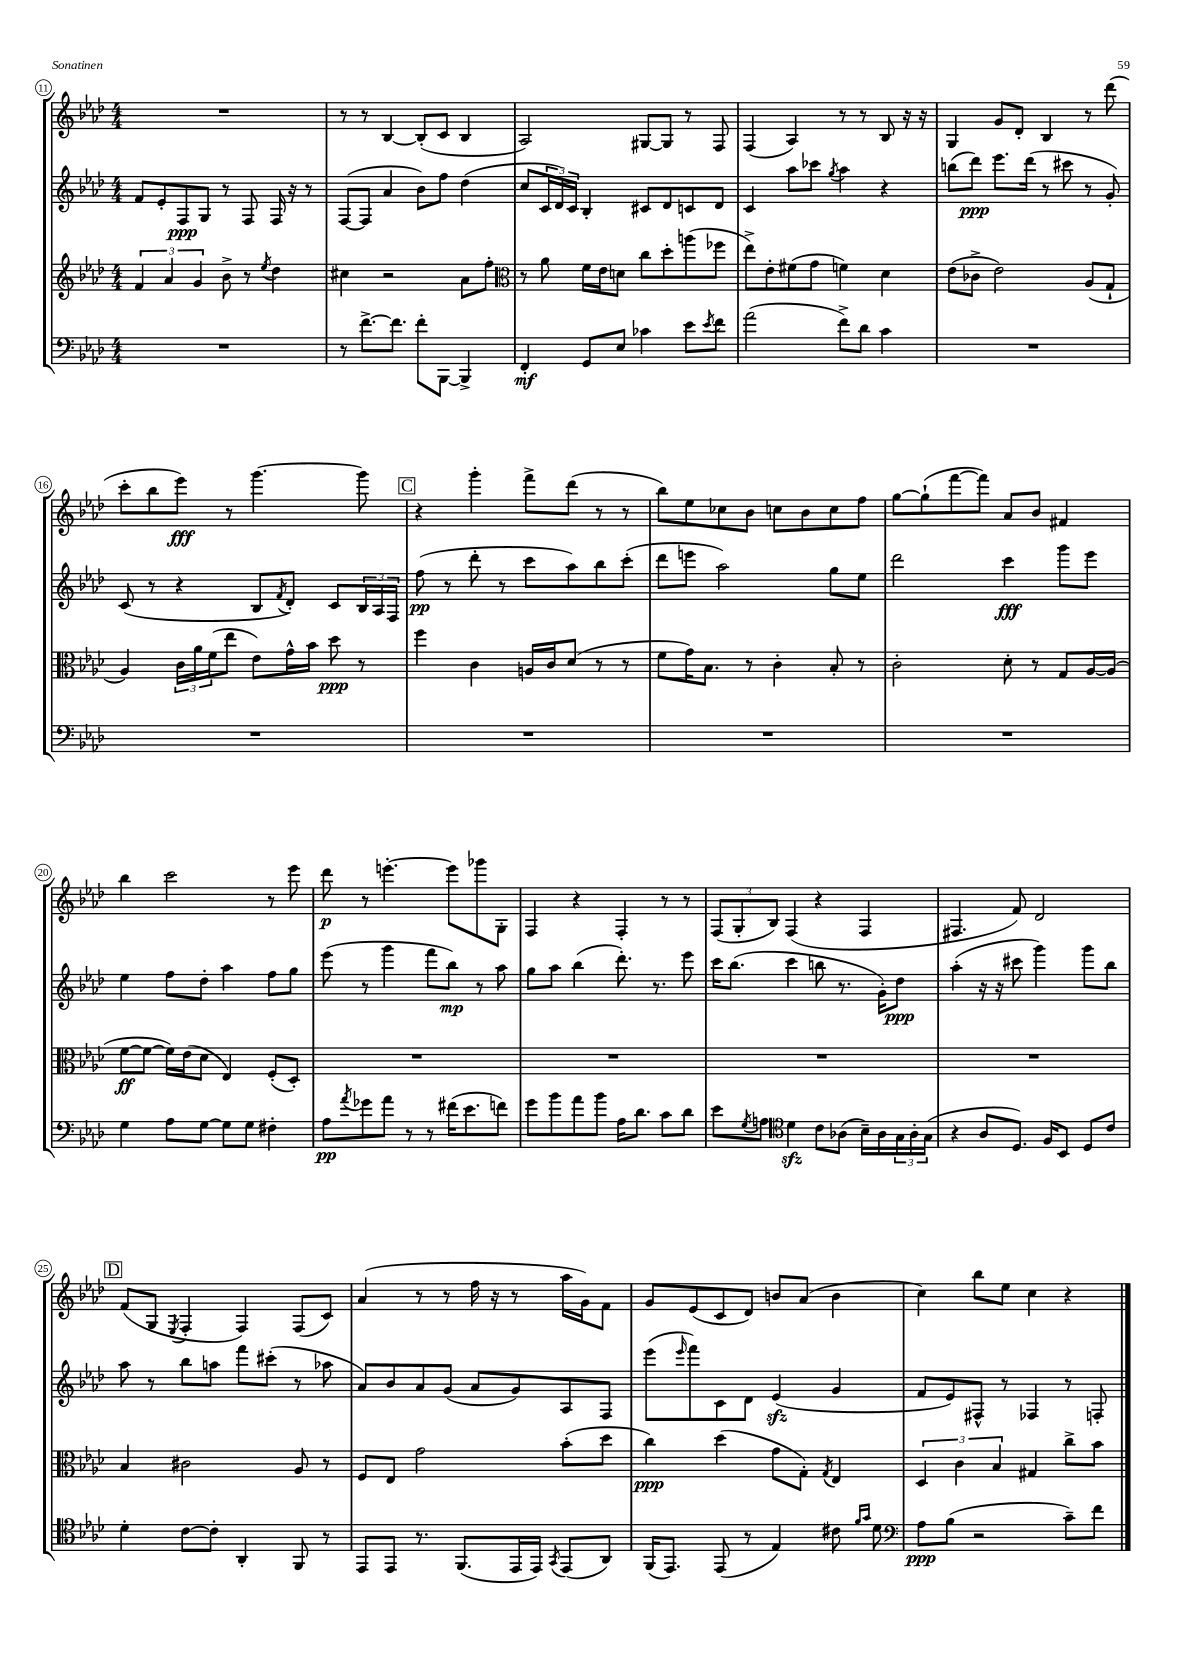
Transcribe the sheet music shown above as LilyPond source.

<<
\new StaffGroup <<
\new Staff = "s0" {
    \clef treble \key aes \major \numericTimeSignature \time 4/4
    R1 |
    r8 r8 bes4~ bes8-.( c'8 bes4 |
    aes2) gis8~ gis8 r8 f8 |
    f4( aes4) r8 r8 bes8 r16 r16 |
    g4 g'8 des'8-. bes4 r8 des'''8( |
    c'''8-. bes''8 ees'''8\fff) r8 g'''4.~ g'''8 |
    \mark \markup { \box "C" } r4 g'''4-. f'''8-> des'''8( r8 r8 |
    bes''8) ees''8 ces''8 bes'8 c''8 bes'8 c''8 f''8 |
    g''8~ g''8-!( f'''8~ f'''8) aes'8 bes'8 fis'4 |
    bes''4 c'''2 r8 ees'''8 |
    des'''8\p r8 e'''4.~-. e'''8 ges'''8 g8-. |
    f4 r4 f4-. r8 r8 |
    \tuplet 3/2 { f8( g8-. bes8) } f4( r4 f4 |
    fis4. f'8) des'2 |
    \mark \markup { \box "D" } f'8( g8 \acciaccatura { ees8 } f4-. f4) f8( c'8) |
    aes'4( r8 r8 f''16 r16 r8 aes''16 g'16) f'8 |
    g'8 ees'8( c'8 des'8) b'8 aes'8( b'4 |
    c''4) bes''8 ees''8 c''4 r4 \bar "|." |
}
\new Staff = "s1" {
    \clef treble \key aes \major \numericTimeSignature \time 4/4
    f'8 ees'8-. f8\ppp g8 r8 f8 f16 r16 r8 |
    f8~( f8 aes'4 bes'8) f''8 des''4( |
    c''8 \tuplet 3/2 { c'16 des'16) c'16 } bes4-. cis'8 des'8 c'8 des'8 |
    c'4 aes''8 ces'''8 \acciaccatura { g''8 } aes''4 r4 |
    b''8( des'''8\ppp) ees'''8. des'''16( r8 cis'''8 r8 g'8-.) |
    c'8( r8 r4 bes8 \acciaccatura { f'8 } des'8-.) c'8 \tuplet 3/2 { bes16 aes16 f16 } |
    \mark \markup { \box "C" } f''8\pp( r8 des'''8-. r8 c'''8 aes''8) bes''8 c'''8-.( |
    des'''8 e'''8 aes''2) g''8 ees''8 |
    des'''2 c'''4\fff g'''8 ees'''8 |
    ees''4 f''8 des''8-. aes''4 f''8 g''8 |
    ees'''8( r8 g'''4 f'''8 bes''8\mp) r8 aes''8 |
    g''8 aes''8 bes''4( des'''8.-.) r8. ees'''8 |
    c'''16 bes''8.( c'''4 b''8 r8. g'16-.) des''8\ppp |
    aes''4-.( r16 r16 cis'''8 g'''4) g'''8 bes''8 |
    \mark \markup { \box "D" } aes''8 r8 bes''8 a''8 f'''8 cis'''8-.( r8 aes''8 |
    aes'8) bes'8 aes'8 g'8( aes'8 g'8) aes8 f8 |
    ees'''8( \grace { ees'''16 } f'''8) c'8 des'8 ees'4\sfz( g'4 |
    f'8 ees'8) fis8-^ r8 fes4 r8 f8-. \bar "|." |
}
\new Staff = "s2" {
    \clef treble \key aes \major \numericTimeSignature \time 4/4
    \tuplet 3/2 { f'4 aes'4 g'4 } bes'8-> r8 \acciaccatura { ees''8 } des''4 |
    cis''4 r2 aes'8 f''8-. |
    \clef alto r8 aes'8 f'16 ees'16 d'8 c''8 des''8-. a''8( fes''8 |
    ees''8->) ees'8-. fis'8( g'8 f'4) des'4 |
    ees'8( ces'8-> ees'2) aes8( g8-! |
    aes4) \tuplet 3/2 { c'16 aes'16 f'16( } ees''8 ees'8) g'16-^ bes'16 des''8\ppp r8 |
    \mark \markup { \box "C" } f''4 c'4 a16 c'16 des'8( r8 r8 |
    f'8 g'16) bes8. r8 c'4-. bes8-. r8 |
    c'2-. des'8-. r8 g8 aes16~ aes16( |
    f'8~\ff f'8~ f'16) ees'16( des'8 ees4) f8-.( des8-.) |
    R1 |
    R1 |
    R1 |
    R1 |
    \mark \markup { \box "D" } bes4 cis'2 aes8 r8 |
    f8 ees8 g'2 bes'8-.( des''8 |
    c''4\ppp) des''4( g'8 g8-.) \acciaccatura { g8 } ees4 |
    \tuplet 3/2 { des4 c'4 bes4 } gis4 c''8-> bes'8 \bar "|." |
}
\new Staff = "s3" {
    \clef bass \key aes \major \numericTimeSignature \time 4/4
    R1 |
    r8 f'8.~-> f'8. f'8-. bes,,8~ bes,,4-> |
    f,4-.\mf g,8 ees8 ces'4 ees'8 \acciaccatura { ees'8 } f'8 |
    aes'2( f'8->) des'8 c'4 |
    R1 |
    R1 |
    \mark \markup { \box "C" } R1 |
    R1 |
    R1 |
    g4 aes8 g8~ g8 g8 fis4-. |
    aes8\pp \acciaccatura { aes'8 } ges'8 aes'8 r8 r8 fis'16( ees'8. f'8) |
    g'8 bes'8 aes'8 bes'8 aes16 des'8. c'8 des'8 |
    ees'8 \acciaccatura { g8 } a8 \clef tenor des'4\sfz c'8 aes8( bes16--) aes16 \tuplet 3/2 { g16 aes16-. g16( } |
    r4 aes8 des8.) f16 bes,8 des8 c'8 |
    \mark \markup { \box "D" } des'4-. c'8~ c'8-. aes,4-. f,8 r8 |
    ees,8 ees,8 r8. f,8.( ees,16 ees,16) \acciaccatura { g,8 } ees,8( aes,8) |
    f,16( ees,8.) ees,8( r8 ees4) cis'8 \grace { f'16 g'16 } des'8 |
    \clef bass aes8\ppp bes8( r2 c'8--) f'8 \bar "|." |
}
>>
>>
\layout { \context { \Score currentBarNumber = #11 \override BarNumber.stencil = #(make-stencil-circler 0.1 0.3 ly:text-interface::print) } }
